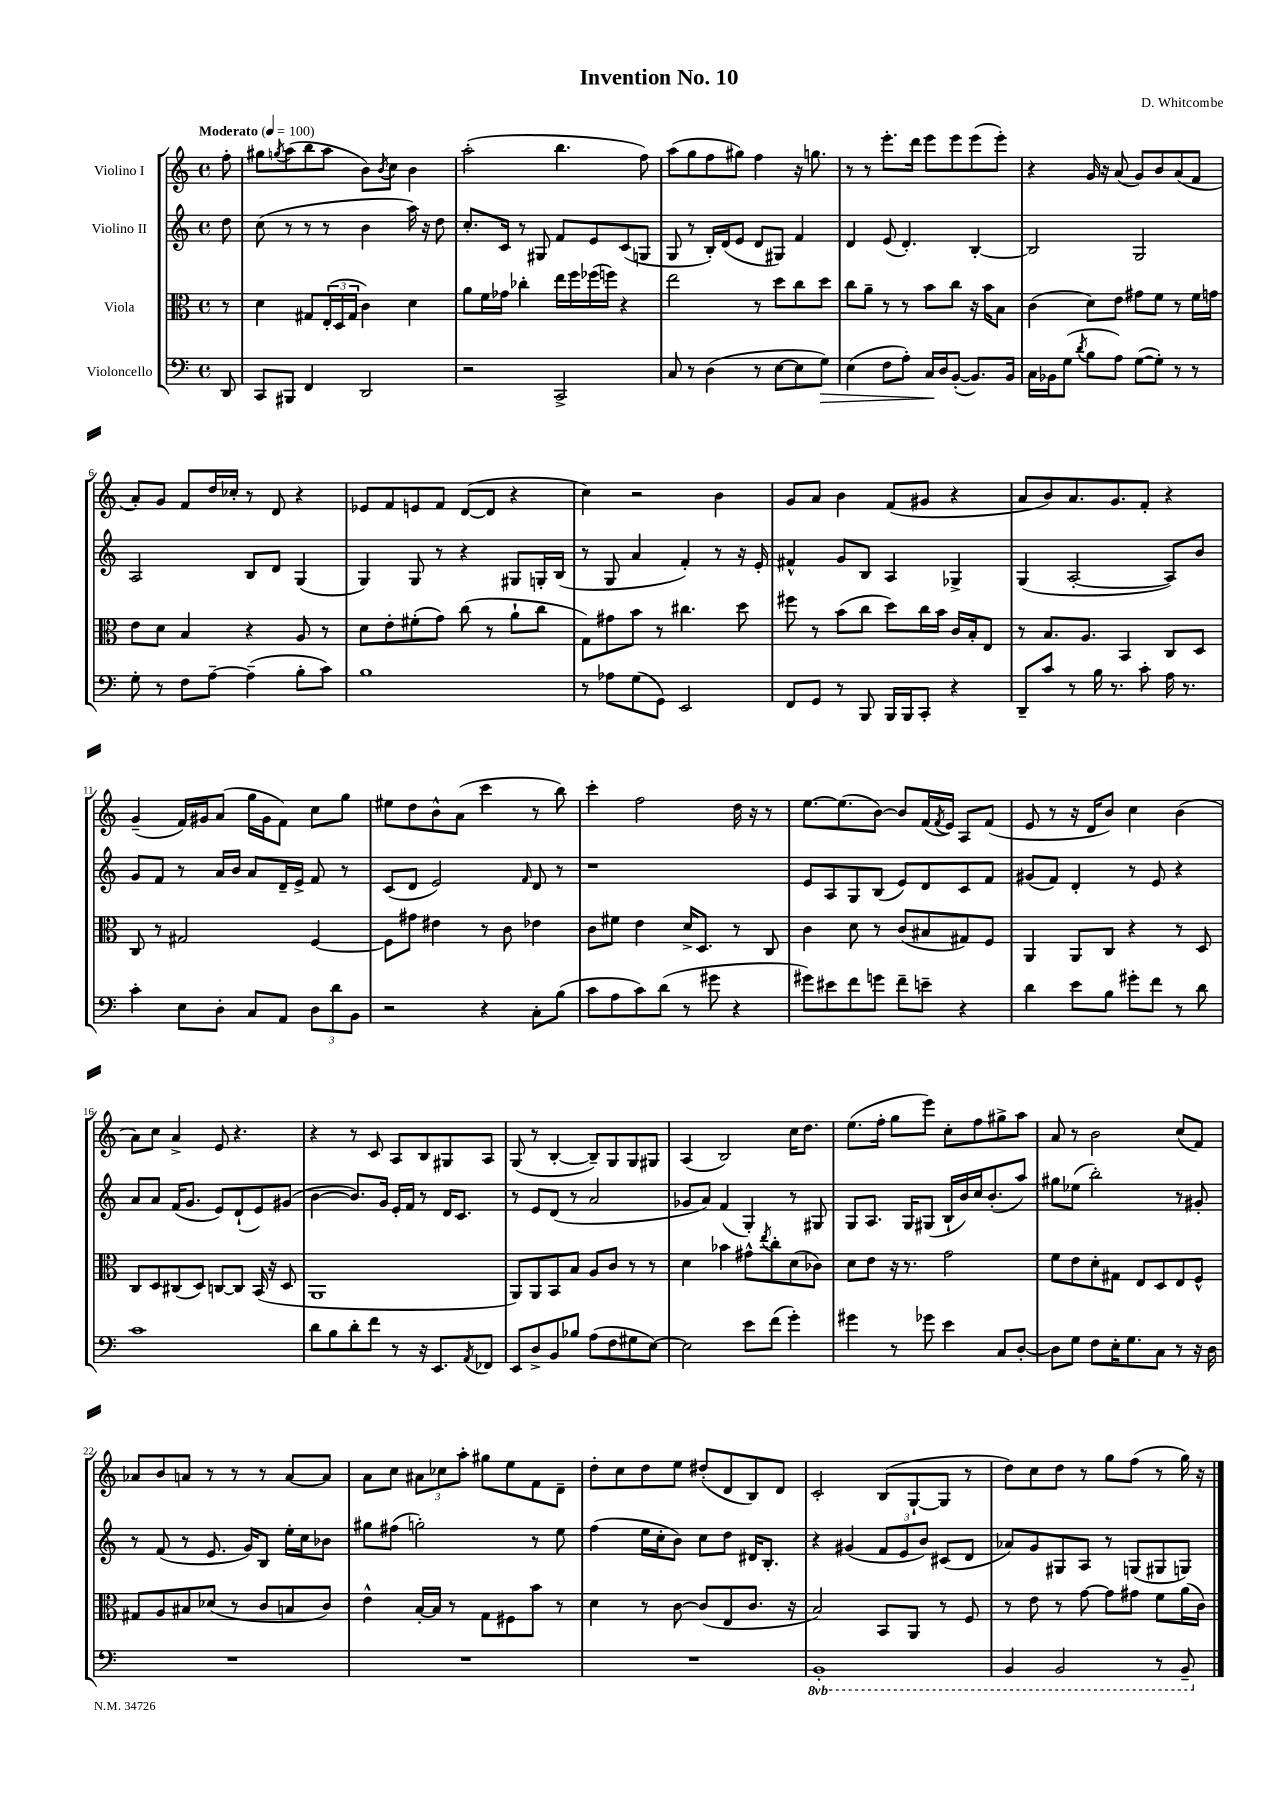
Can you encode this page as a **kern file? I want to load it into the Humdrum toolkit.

**kern	**kern	**kern	**kern
*staff4	*staff3	*staff2	*staff1
*clefF4	*clefC3	*clefG2	*clefG2
*k[]	*k[]	*k[]	*k[]
*M4/4	*M4/4	*M4/4	*M4/4
*met(c)	*met(c)	*met(c)	*met(c)
*MM100	*MM100	*MM100	*MM100
8DD	8r	8dd	8ff'
=	=	=	=
8CC	4d	(8cc	8gg#
.	.	.	8qgg
8BBB#	.	8r	(8aa
4FF	8G#	8r	8bb
.	(24E'	8r	8aa
.	24D	.	.
.	24G#	.	.
2DD	4c)	4b	8b)
.	.	.	8qb
.	.	.	8cc
.	4d	16aa)	4b
.	.	16r	.
.	.	8dd	.
=	=	=	=
2r	8a	8.cc'	(2aa'
.	16f	.	.
.	16g-	16c	.
.	4cc-'	8r	.
.	.	8G#	.
2CC^	16ee	8f	4.bb
.	16ff	.	.
.	(16ff-	8e	.
.	16ff)	.	.
.	4r	(8c	.
.	.	8G	8ff)
=	=	=	=
8C	2ee	8G	(8aa
8r	.	8r	8gg
(4D	.	16B')	8ff
.	.	(16d	.
.	.	8e	8gg#)
8r	8r	8d	4ff
[8E	8dd	8G#)	.
8E]	8cc	4f	16r
.	.	.	8.gg
8G)	8dd	.	.
=	=	=	=
(4E	8cc	4d	8r
.	8a~	.	8r
8F	8r	(8e	8.eee'
8A')	8r	4.d')	.
.	.	.	16ddd
16C	8b	.	8eee
16D	.	.	.
([8BB'	8cc	.	8eee
8.BB])	16r	[4B'	(8eee
.	16b	.	.
.	8B	.	8eee')
16BB	.	.	.
=	=	=	=
16C	(4c	2B]	4r
16BB-	.	.	.
(8G	.	.	.
8qd	.	.	.
8B	8d)	.	16g
.	.	.	16r
8A)	8e	.	(8a
([8G	8g#	2G	8g)
8G'])	8f	.	8b
8r	8r	.	(8a
8r	16f	.	8f
.	16g	.	.
=	=	=	=
8G'	8e	2A	8a')
8r	8d	.	8g
8F	4B	.	8f
[8A~	.	.	16dd
.	.	.	16cc-'
(4A~]	4r	8B	8r
.	.	8d	8d
8B'	8A	(4G	4r
8c)	8r	.	.
=	=	=	=
1B	8d	4G)	8e-
.	8e'	.	8f
.	(8f#'	8G	8e
.	8g)	8r	8f
.	(8cc	4r	([8d
.	8r	.	8d]
.	8a`	8G#	4r
.	8cc	16G'	.
.	.	(16B	.
=	=	=	=
8r	8G)	8r	4cc)
8A-	8g#	8G	.
(8G	8b	4a	2r
8GG)	8r	.	.
2EE	4.cc#	4f')	.
.	.	8r	4b
.	8dd	16r	.
.	.	16e'	.
=	=	=	=
8FF	8ff#	4f#^^	8g
8GG	8r	.	8a
8r	(8b	8g	4b
8BBB	8cc	8B	.
16BBB	8dd)	4A	(8f
16BBB	.	.	.
8CC'	16cc	.	8g#
.	16b	.	.
4r	16c	4G-^	4r
.	16B'	.	.
.	8E	.	.
=	=	=	=
8DD~	8r	(4G	8a
8c	8.B	.	8b)
8r	.	[2A'	8.a
.	8.A	.	.
16B	.	.	.
8.r	.	.	8.g
.	4BB	.	.
8c'	.	.	8f'
16A	8C	8A])	4r
8.r	.	.	.
.	8D	8b	.
=	=	=	=
4c'	8C	8g	(4g~
.	8r	8f	.
8E	2G#	8r	16f)
.	.	.	16g#
8D'	.	16a	(8a
.	.	16b	.
8C	.	8a	16gg
.	.	.	16g#
8AA	.	16d~	8f)
.	.	16e^	.
12D	[4F	8f	8cc
12d	.	.	.
.	.	8r	8gg
12BB	.	.	.
=	=	=	=
2r	8F]	(8c	8ee#
.	8g#	8d	8dd
.	4e#	2e)	8b^^
.	.	.	(8a
4r	8r	.	4ccc
.	8c	.	.
.	.	16qqf	.
8C'	4e-	8d	8r
(8B	.	8r	8bb)
=	=	=	=
8c	8c	1r	4ccc'
8A	8f#	.	.
8c)	4e	.	2ff
(8d	.	.	.
8r	16d^	.	.
.	8.D	.	.
8g#	.	.	.
4r	8r	.	16dd
.	.	.	16r
.	8C	.	8r
=	=	=	=
8g#)	4c	8e	[8.ee
8e#	.	8A	.
.	.	.	(8.ee]
8f	8d	8G	.
8g	8r	(8B	[8b)
8f~	(8c	8e)	8b]
8e~	8B#	8d	(16f
.	.	.	8qf
.	.	.	16e)
4r	8G#)	8c	8A
.	8F	8f	(8f
=	=	=	=
4d	4AA	(8g#	8e
.	.	8f)	8r
8e	8AA	4d'	16r
.	.	.	16d
8B	8C	.	8b)
8g#'	4r	8r	4cc
8f	.	8e	.
8r	8r	4r	(4b
8d	8D	.	.
=	=	=	=
1c	8C	8a	8a)
.	8D	8a	8cc
.	(8C#	(16f	4a^
.	.	8.g	.
.	8D)	.	.
.	[8C	8e)	8e
.	8C]	(8d`	4.r
.	(16BB	8e)	.
.	16r	.	.
.	8D	(8g#	.
=	=	=	=
8d	1AA	[4b	4r
8B	.	.	.
8d'	.	8.b])	8r
8f	.	.	8c
.	.	16g	.
8r	.	16e'	8A
.	.	16f	.
16r	.	8r	8B
8.EE	.	.	.
.	.	16d	8G#
.	.	8.c	.
8qAA	.	.	.
8FF-	.	.	8A
=	=	=	=
8EE	8AA)	8r	(8G
8D^	8AA	8e	8r
8BB	8BB	(8d	[4B'
8B-	8B	8r	.
(8A	8A	2a	8B~])
8F	8c	.	8G
8G#	8r	.	8G
[8E)	8r	.	8G#
=	=	=	=
2E]	4d	8g-	(4A
.	.	8a)	.
.	4b-	(4f	2B)
8e	8g#^^	4G')	.
.	8qee	.	.
(8f	8cc'	.	.
4g')	(8d	8r	16cc
.	.	.	8.dd
.	8c-)	8G#	.
=	=	=	=
4g#	8d	8G	(8.ee
.	8e	8.A	.
.	.	.	16ff'
8r	16r	.	8gg
.	8.r	16G	.
8g-	.	(8G#	8eee)
4e	2g	16B`	8cc'
.	.	16b)	.
.	.	16cc	8ff
.	.	(8.b'	.
8C	.	.	8gg#^
[8D'	.	8aa)	8aa
=	=	=	=
8D]	8f	8gg#	8a
8G	8e	(8ee-	8r
8F	8d'	2bb')	2b
16E'	8G#	.	.
8.G	.	.	.
.	8E	.	.
8C	8D	.	.
8r	8E	8r	(8cc
16r	8F^^	8g#'	8f)
16D	.	.	.
=	=	=	=
1r	8G#	8r	8a-
.	8A	(8f	8b
.	8B#	8r	8a
.	(8d-	8.e	8r
.	8r	.	8r
.	.	16g)	.
.	8c	8B	8r
.	8B	16ee'	[8a
.	.	16cc	.
.	8c)	8b-	8a]
=	=	=	=
1r	4e^^	8gg#	8a
.	.	(8ff#	8cc
.	[16B'	2gg')	12a#
.	16B]	.	.
.	.	.	12cc-
.	8r	.	.
.	.	.	12aa'
.	8G	.	8gg#
.	8F#	.	8ee
.	8b	8r	8f
.	8r	8ee	8d~
=	=	=	=
1r	4d	(4ff	8dd'
.	.	.	8cc
.	8r	16ee	8dd
.	.	16cc'	.
.	[8c	8b)	8ee
.	(8c]	8cc	(8dd#'
.	8E	8dd	8d
.	8.c	16d#	8B)
.	.	8.B'	.
.	.	.	8d
.	16r	.	.
=	=	=	=
1BBB'	2B)	4r	2c'
.	.	(4g#	.
.	8BB	12f	(8B
.	.	12e	.
.	8AA	.	[8G`
.	.	12b)	.
.	8r	(8c#	8G]
.	8F	8d	8r
=	=	=	=
4BBB	8r	8a-)	8dd)
.	8e	8g	8cc
2BBB	8r	8G#	8dd
.	[8g	8A	8r
.	8g]	8r	8gg
.	8g#	(8G	(8ff
8r	8f	8G#	8r
8BBB~	(16a	8G)	16gg)
.	16c)	.	16r
==	==	==	==
*-	*-	*-	*-
